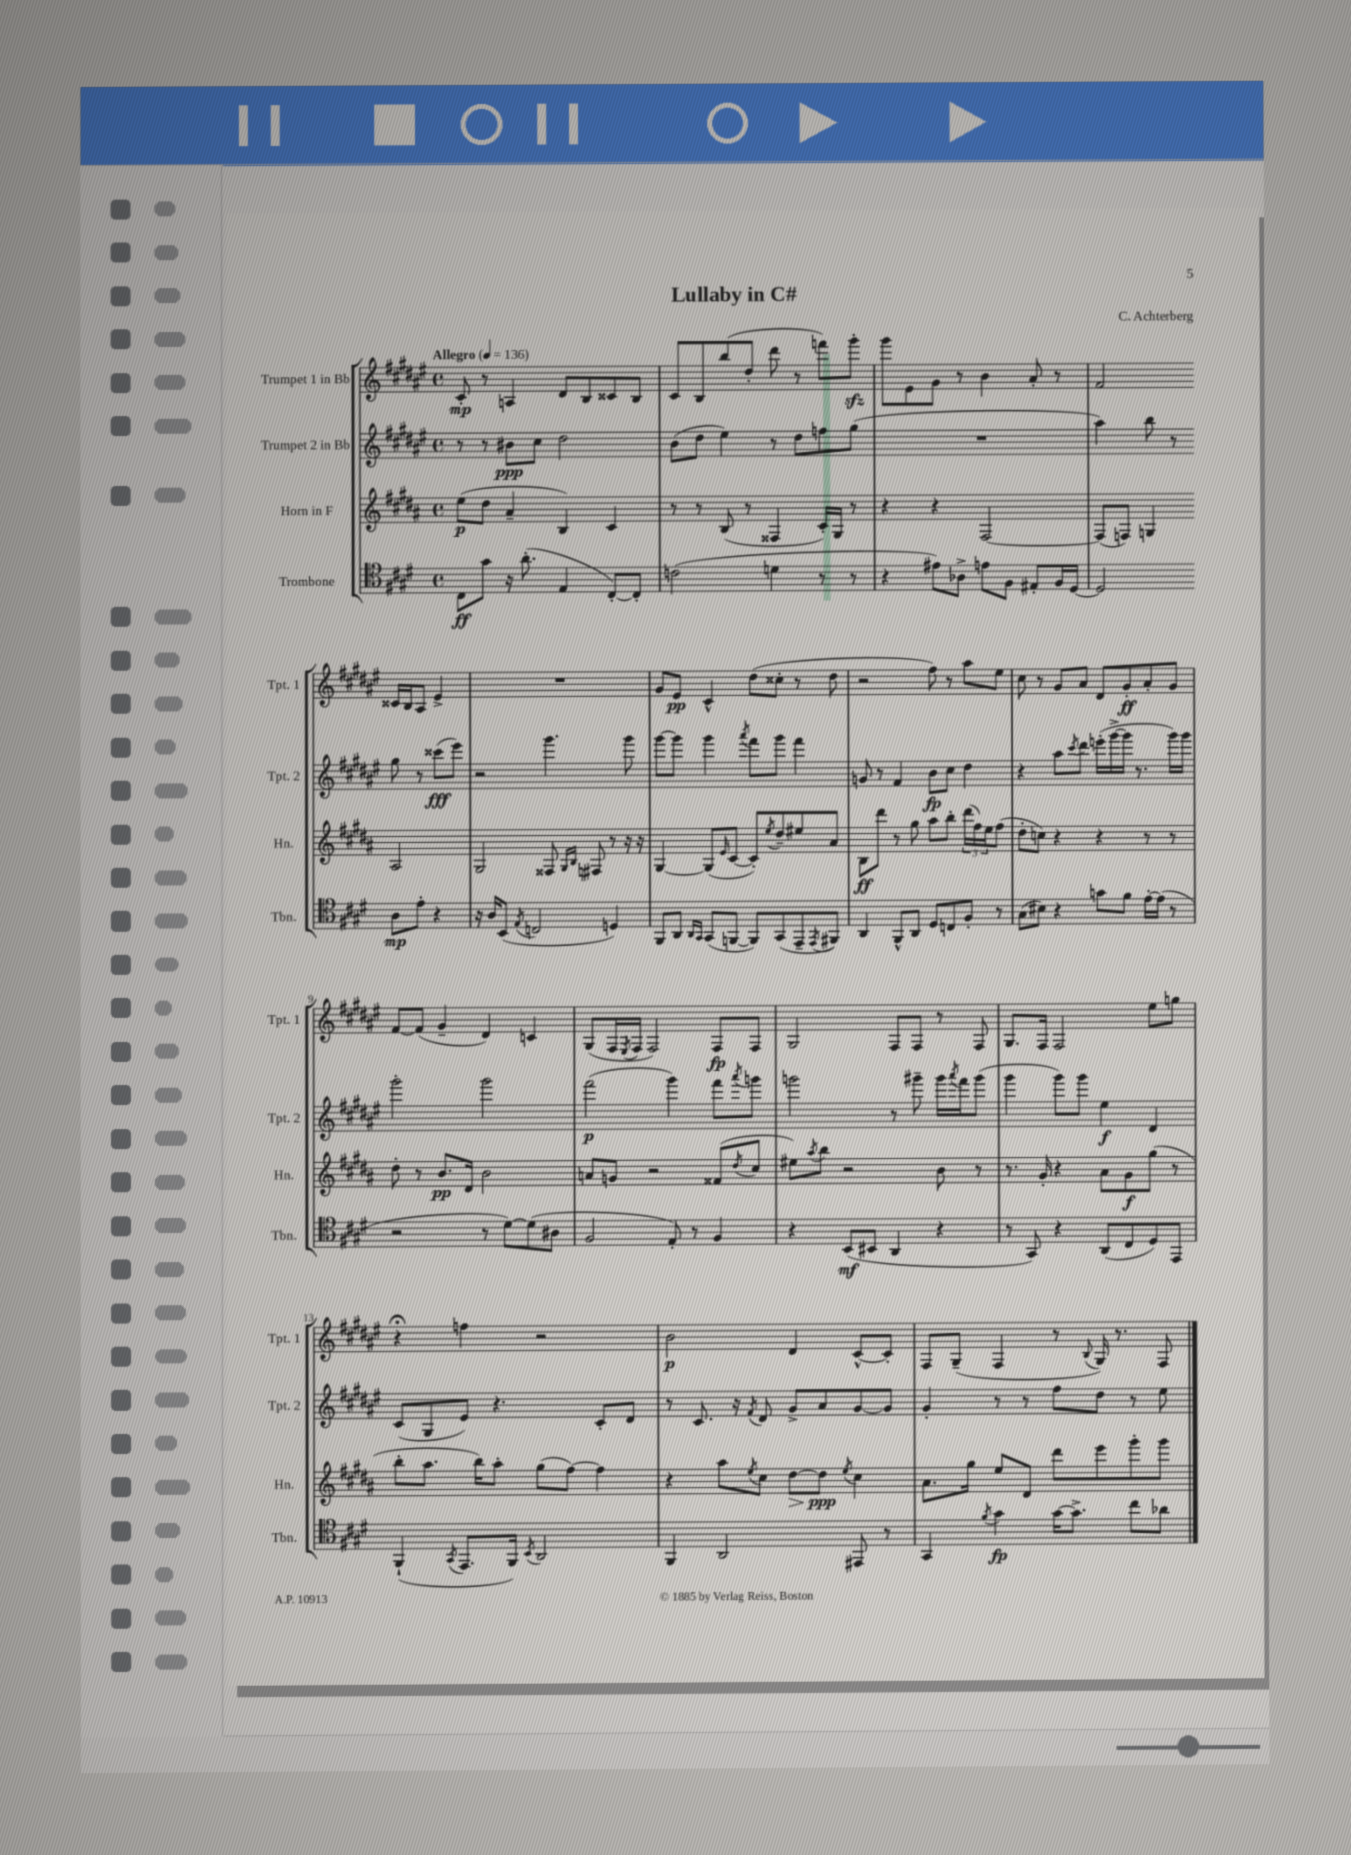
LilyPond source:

\header { title = "Lullaby in C#" composer = "C. Achterberg" }
<<
\new StaffGroup <<
\new Staff = "s0" \with { instrumentName = "Trumpet 1 in Bb" shortInstrumentName = "Tpt. 1" } {
    \clef treble \key fis \major \defaultTimeSignature \time 4/4 \tempo "Allegro" 4 = 136
    cis'8-.\mp r8 a4 dis'8 b8 cisis'8 b8 |
    cis'8 b8 b''8( dis''8-. dis'''8 r8 f'''8) gis'''8-.\sfz |
    gis'''8 eis'8 gis'8 r8 b'4 ais'8-. r8 |
    fis'2 cisis'16 b16 ais8 eis'4-> |
    R1 |
    gis'8 eis'8\pp cis'4-^ dis''8( cisis''8-. r8 dis''8 |
    r2 fis''8) r8 ais''8 eis''8 |
    cis''8 r8 gis'8 ais'8 dis'8 gis'8-.\ff ais'8-. gis'8 |
    fis'8~ fis'8( gis'4-- dis'4) c'4 |
    gis8( fis16 \acciaccatura { eis8 } fis16 fis2) fis8\fp fis8 |
    gis2 fis8 fis8 r8 fis8 |
    gis8. fis16 fis2 eis''8 g''8 |
    r4\fermata f''4 r2 |
    b'2\p dis'4 cis'8~-^ cis'8-. |
    fis8 gis8--( fis4 r8 \appoggiatura { b8 } gis16) r8. fis8 \bar "|." |
}
\new Staff = "s1" \with { instrumentName = "Trumpet 2 in Bb" shortInstrumentName = "Tpt. 2" } {
    \clef treble \key fis \major \defaultTimeSignature \time 4/4
    r8 r8 bis'8\ppp cis''8 dis''2 |
    b'8( dis''8 eis''4) r8 dis''8 f''8 gis''8( |
    R1 |
    ais''4) b''8 r8 gis''8 r8 cisis'''8\fff( eis'''8) |
    r2 gis'''4. gis'''8 |
    gis'''8~ gis'''8 gis'''4 \acciaccatura { ais'''8 } fis'''8 gis'''8 fis'''4 |
    g'8 r8 fis'4 b'8\fp cis''8 dis''4 |
    r4 ais''8 \acciaccatura { cis'''8 } dis'''8 e'''16-.( gis'''16~-> gis'''16 r8. gis'''16) gis'''16 |
    gis'''2-. gis'''2 |
    fis'''2\p( gis'''4) fis'''8 \acciaccatura { ais'''8 } g'''8 |
    g'''2 r8 gis'''8-- gis'''16 \acciaccatura { ais'''8 } fis'''16 gis'''8( |
    gis'''4 gis'''8) gis'''8 eis''4\f dis'4 |
    cis'8( gis8 eis'8) r4. cis'8-. dis'8 |
    r8 cis'8. r16 \acciaccatura { fis'8 } dis'8 gis'8-> ais'8 gis'8~ gis'8 |
    gis'4-. r8 r8 fis''8 dis''8 r8 eis''8 \bar "|." |
}
\new Staff = "s2" \with { instrumentName = "Horn in F" shortInstrumentName = "Hn." } {
    \clef treble \key b \major \defaultTimeSignature \time 4/4
    e''8\p( dis''8 ais'4-- b4) cis'4 |
    r8 r8 b8( r8 fisis4 cis'16-.) gis16 r8 |
    r4 r4 fis2~ |
    fis8( f8) g4 ais2 |
    gis2 fisis8 \grace { gis16 b16 } fis8 r8 r16 r16 |
    gis4~ gis8( \grace { e'16 } cis'8~ cis'8-.) \acciaccatura { e''8 } dis''8-- eis''8 ais'8 |
    b8\ff dis'''8 r8 gis''8 ais''8 b''8-. \tuplet 3/2 { dis'''16( fis''16) e''16 } fis''8( |
    dis''8-. c''8) r4 r4 r8 r8 |
    dis''8-. r8 b'8.\pp dis'16 b'2 |
    a'8 g'8 r2 fisis'8( \acciaccatura { dis''8 } cis''8 |
    eis''8) \acciaccatura { ais''8 } b''8 r2 b'8 r8 |
    r8. gis'16-. r4 ais'8 gis'8\f gis''8( r8 |
    b''8-. ais''8. b''16) ais''8-. gis''8( fis''8~) fis''4 |
    r4 ais''8 \acciaccatura { e''8 } cis''8 dis''8~\> dis''8\ppp\! \acciaccatura { e''8 } cis''4 |
    ais'8. gis''16 e''8 dis'8 dis'''8 e'''8 gis'''8-. gis'''8 \bar "|." |
}
\new Staff = "s3" \with { instrumentName = "Trombone" shortInstrumentName = "Tbn." } {
    \clef tenor \key e \major \defaultTimeSignature \time 4/4
    cis8\ff gis'8 r16 a'8.-.( e4 cis8~-.) cis8-. |
    c'2( d'4 r8 r8 |
    r4 eis'8) aes8-> e'8 fis8 eis8-. fis16 dis16~ |
    dis2 a8\mp e'8-. r4 |
    r16 a16 b,8( \acciaccatura { e8 } c2 d4) |
    fis,8 a,8 \grace { a,16 gis,16 } gis,8( f,8~ f,8) gis,8( e,8-- \acciaccatura { e,8 } fis,8) |
    a,4 fis,8-^ a,8 dis8 c8 fis8-. r8 |
    gis8( bis8) r4 g'8 fis'8 e'16~-. e'16( r8 |
    r2 r8 dis'8~) dis'8( ais8 |
    fis2 e8-.) r8 fis4 |
    r4 b,8\mf( bis,8 a,4 r4 |
    r8 gis,8) r4 a,8( cis8 dis8) e,8 |
    fis,4-!( \acciaccatura { gis,8 } e,8. fis,16) \acciaccatura { b,8 } a,2 |
    fis,4 a,2 eis,8 r8 |
    gis,4 \acciaccatura { fis'8 } gis'4\fp gis'16~ gis'8.-> cis''8 aes'8 \bar "|." |
}
>>
>>
